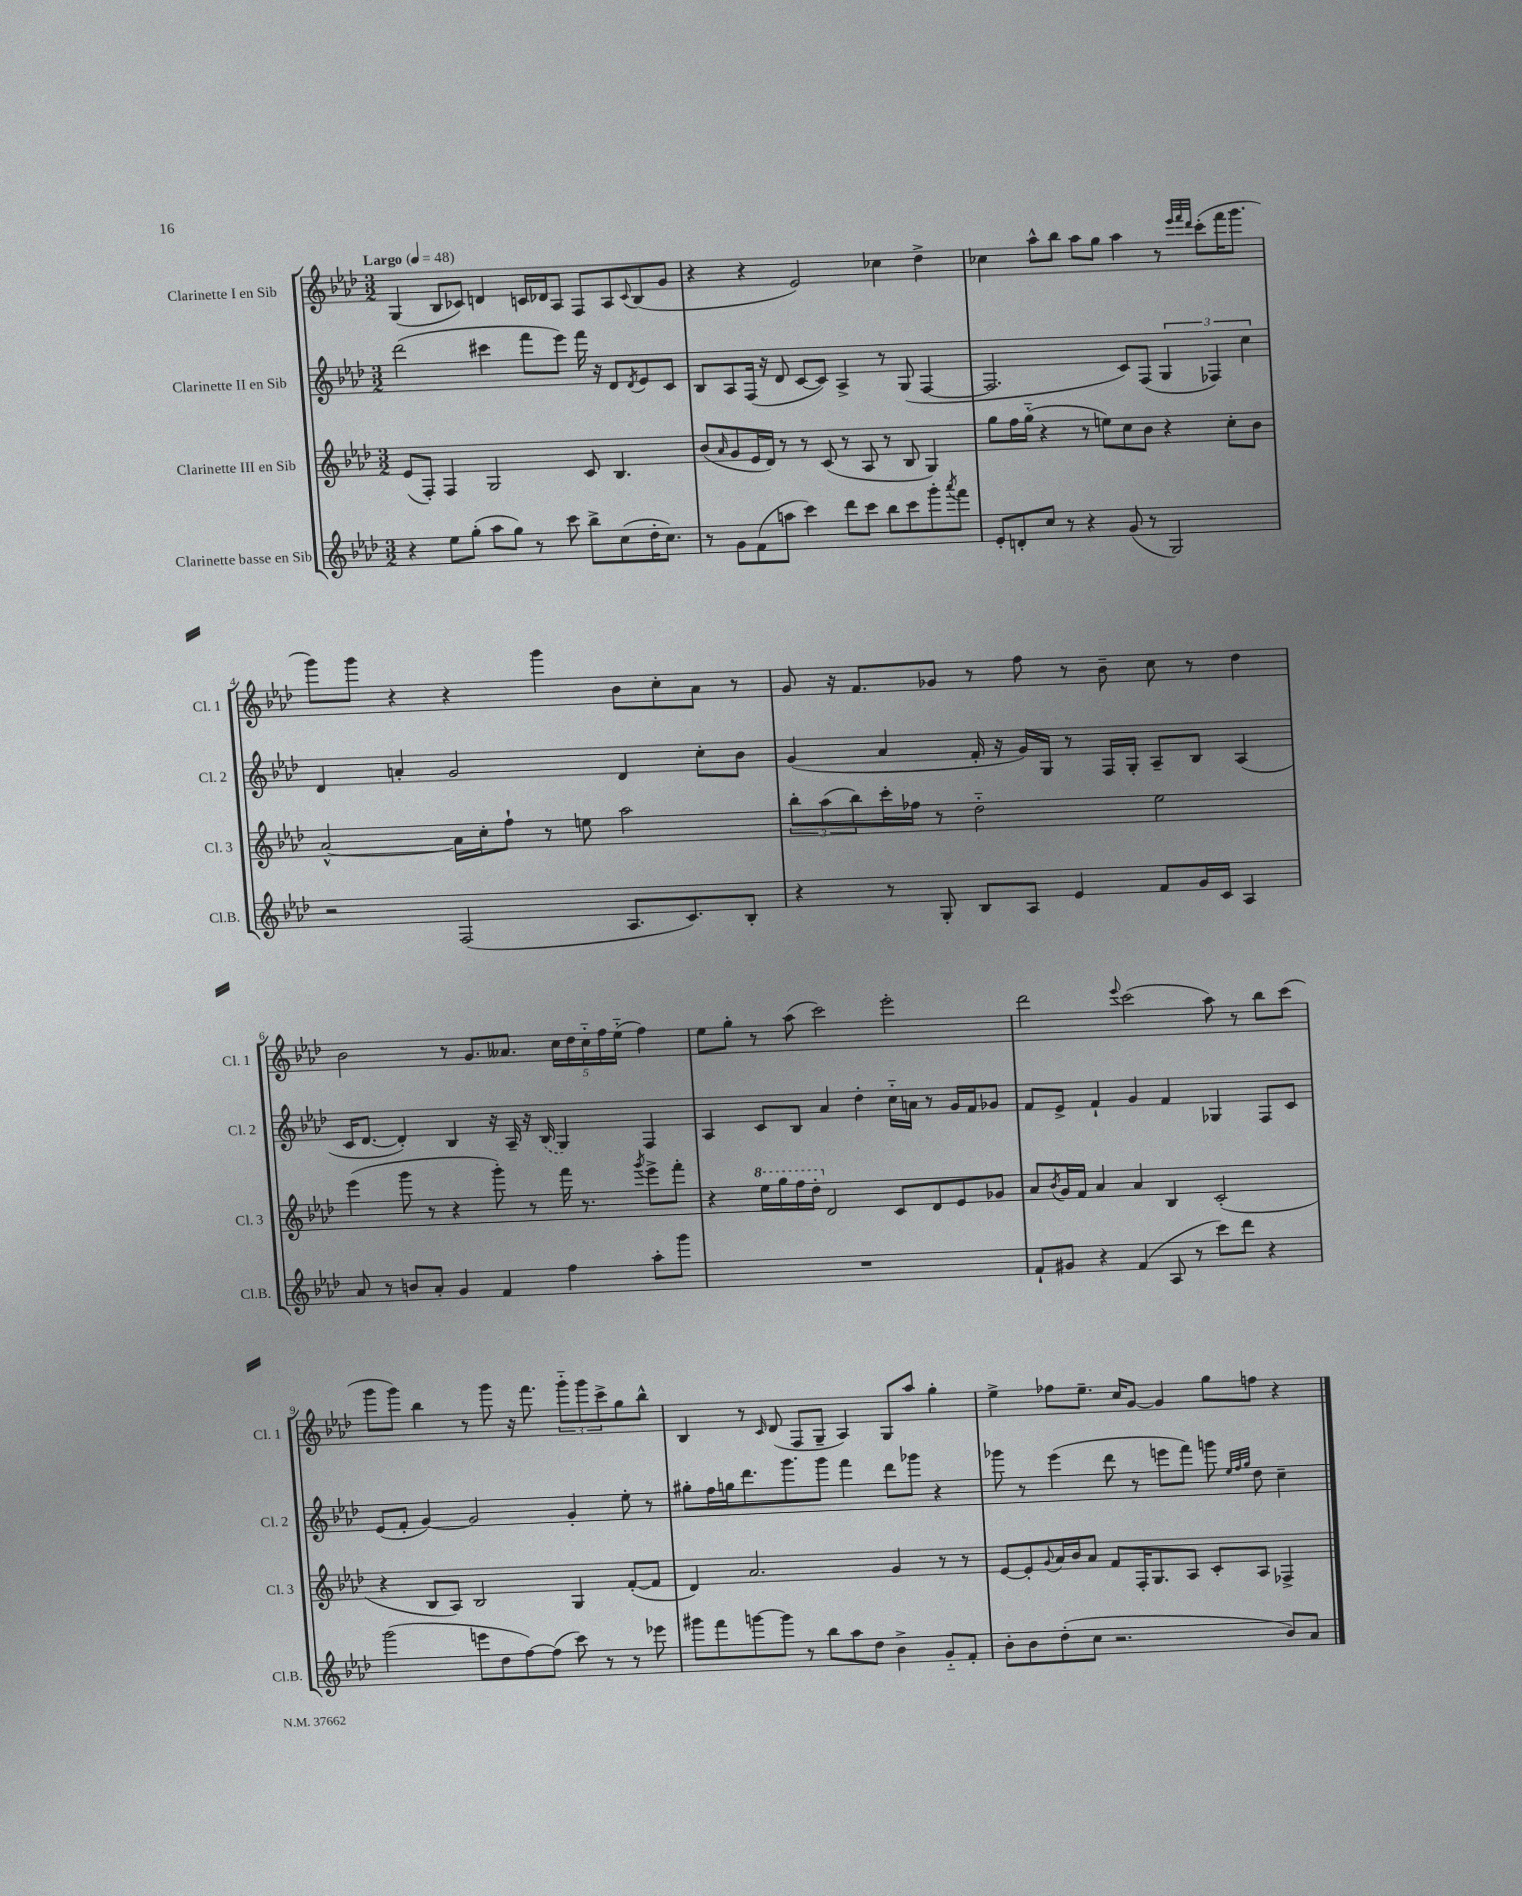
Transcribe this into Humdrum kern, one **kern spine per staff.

**kern	**kern	**kern	**kern
*staff4	*staff3	*staff2	*staff1
*clefG2	*clefG2	*clefG2	*clefG2
*k[b-e-a-d-]	*k[b-e-a-d-]	*k[b-e-a-d-]	*k[b-e-a-d-]
*M3/2	*M3/2	*M3/2	*M3/2
*MM48	*MM48	*MM48	*MM48
4r	(8e-/L	(2ddd-\	(4G/
.	8F'/J)	.	.
8ee-\L	4F/	.	8B-/L
(8gg'\J	.	.	8c-/J)
8aa-\L	2G/	4ccc#\	4d/
8gg\J)	.	.	.
8r	.	8fff\L	16c/LL
.	.	.	16d-/J
8ccc\	.	8eee-\J)	8A-/J
8bb-^\L	8c/	16fff\	8F/L
.	.	16r	.
(8cc\	4.B-/	8d-/L	8A-/
.	.	8qd-/	8qqc/
16dd-'\K	.	8e-/	(8B-/
8.cc\J)	.	.	.
.	.	8c/J	8g/J
=	=	=	=
8r	(8b-/L	8B-/L	4r
.	16qqa-/	.	.
8g\L	8g/	8A-/	.
(8f\	16e-/L	(16F/Jk	4r
.	16d-/JJ)	16r	.
8aa\J	8r	8d-/	.
4ccc\)	8r	[8c/L	2e-/)
.	(8c/	8c/]J)	.
8ddd-\L	8r	4A-^/	.
8ccc\J	8A-/	.	.
8bb-\L	8r	8r	4cc-\
8ccc\	8B-/	(8G/	.
8ggg'\	4G/)	[4F/	4dd-^\
8qaaa-/	.	.	.
8fff\J	.	.	.
=	=	=	=
8e-'/L	8gg\L	2.F/]	4cc-\
8d'/	16ff\L	.	.
.	(16gg'~\JJ	.	.
8cc/J	4r	.	8aa-^^\L
8r	.	.	8bb-\J
4r	8r	.	8aa-\L
.	8ee\L)	.	8gg\J
(8g/	8cc\	8c/L)	4aa-\
8r	8b-\J	(8F/J	.
2G/)	4r	6G/	8r
.	.	.	32qqeee-/LLL
.	.	.	32qqfff/
.	.	.	32qqddd-/JJJ
.	.	.	(8ccc'\L
.	.	6F-/)	.
.	8cc'\L	.	16fff\K
.	.	.	8.ggg\J
.	.	6cc\	.
.	8b-\J	.	.
=	=	=	=
2r	[2a-^^/	4d-/	8ggg\L)
.	.	.	8ggg\J
.	.	4a'/	4r
(2F/	16a-\]LL	2g/	4r
.	16cc'\J	.	.
.	8ff`\J	.	.
.	8r	.	4ggg\
.	8ee\	.	.
8.A-/L	2aa-\	4d-/	8b-\L
.	.	.	8cc'\
8.c/)	.	.	.
.	.	8cc'\L	8a-\J
8B-'/J	.	8b-\J	8r
=	=	=	=
4r	12bb-'\L	(4g/	8g/
.	(12aa-\	.	.
.	.	.	16r
.	12bb-\)	.	.
.	.	.	8.f/L
8r	16ccc'\L	4a-/	.
.	16ff-\JJ	.	.
8G'/	8r	.	8g-/J
8B-/L	2dd-'~\	16f'/	8r
.	.	16r	.
8A-/J	.	16g/LL)	8ff\
.	.	16G/JJ	.
4e-/	.	8r	8r
.	.	16F/LL	8b-~\
.	.	16G'/JJ	.
8f/L	2ee-\	8A-~/L	8cc\
16g/L	.	8B-/J	8r
16c/JJ	.	.	.
4A-/	.	(4A-/	4dd-\
=	=	=	=
8a-/	(4eee-\	16c/LK	2b-\
.	.	[8.d-/J	.
8r	.	.	.
8b/L	8ggg\	4d-'/])	.
8a-'/J	8r	.	.
4g/	4r	4B-/	8r
.	.	.	8.g/L
4f/	8ggg'\)	16r	.
.	.	16A-~/	8.a--/J
.	8r	16r	.
.	.	(16B-/	.
4ff\	16fff\	4G/)	20cc\LL
.	.	.	20dd-\
.	8.r	.	.
.	.	.	20cc'~\
.	.	.	20ff\
.	.	.	(20ee-'~\JJ
.	8qggg/	.	.
8aa-'\L	8eee-^\L	4F/	4ff\)
8ggg\J	8fff'\J	.	.
=	=	=	=
1.r	4r	4A-/	8ee-\L
.	.	.	8gg'\J
.	16eee-\LL	8c/L	8r
.	16ggg\	.	.
.	16fff\	8B-/J	(8aa-\
.	16ddd-'\JJ	.	.
.	2d-/	4a-/	2ccc\)
.	.	4dd-'\	.
.	8c/L	16cc'~\LL	2eee-'\
.	.	16a\JJ	.
.	8d-/	8r	.
.	8e-/	16g/LL	.
.	.	16f/J	.
.	8g-/J	8g-/J	.
=	=	=	=
8f`/L	8a-/L	8f/L	2ddd-\
.	8qb-/	.	.
8g#/J	16g/L	8e-^/J	.
.	16f/JJ	.	.
4r	4a-/	4f`/	.
.	.	.	8qqeee-/
(4f/	4a-/	4g/	(2ccc\
8A-/	4B-/	4f/	.
8r	.	.	.
8ccc\L)	(2c'/	4G-/	8aa-\)
8ddd-\J	.	.	8r
4r	.	8F/L	8bb-\L
.	.	8c/J	(8ccc\J
=	=	=	=
(2ggg\	4r	(8e-/L	8ggg\L
.	.	8f'/J	8ggg\J)
.	8B-/L	[4g/)	4bb-\
.	8A-/J)	.	.
8eee\L	2B-/	2g/]	8r
8dd-\	.	.	8ggg\
[8ff\)	.	.	16r
.	.	.	8.fff\
(8ff\]J	.	.	.
8ccc\)	4G/	4g'/	12ggg'~\L
.	.	.	12ggg\
8r	.	.	.
.	.	.	12ccc^\
8r	([8f'/L	8ee-'\	8gg\
8eee-\	8f/]J	8r	8bb-^^\J
=	=	=	=
8ggg#\L	4d-/)	8gg#'\L	4B-/
8fff\	.	16ff\L	.
.	.	16gg\J	.
[8ggg\	2.a-/	8.ddd-\	8r
.	.	.	16qqc/
8ggg\]J	.	.	(8d-/
.	.	8.ggg\	.
8r	.	.	8F/L
8bb-\L	.	8ggg\J	8G~/J
8aa-\	.	4fff\	4A-/)
8dd-\J	.	.	.
4b-^\	4g/	8ddd-\L	8G/L
.	.	8ggg-\J	8aa-/J
8g'~/L	8r	4r	4gg'\
8f'/J	8r	.	.
=	=	=	=
8b-'\L	[8e-/L	8ggg-\	4ee-^\
8b-\	8e-'/]	8r	.
.	8qqg/	.	.
(8dd-'\	16a-/L	(4eee-\	8ff-\L
.	16b-/J	.	.
8cc\J	8a-/J	.	8.ee-~\J
2.r	8f/L	8ddd-\	.
.	.	.	16cc/LK
.	16F'/K	8r	[8g/J
.	8.G/	.	.
.	.	8eee\L	4g/]
.	8A-/J	8fff\J)	.
.	8c'/L	8ggg\	8gg\L
.	.	32qqee-/LLL	.
.	.	32qqff/	.
.	.	32qqgg/JJJ	.
.	8A-/J	8dd-\	8ff\J
8b-/L)	4F-^/	4cc~\	4r
8a-/J	.	.	.
==	==	==	==
*-	*-	*-	*-
